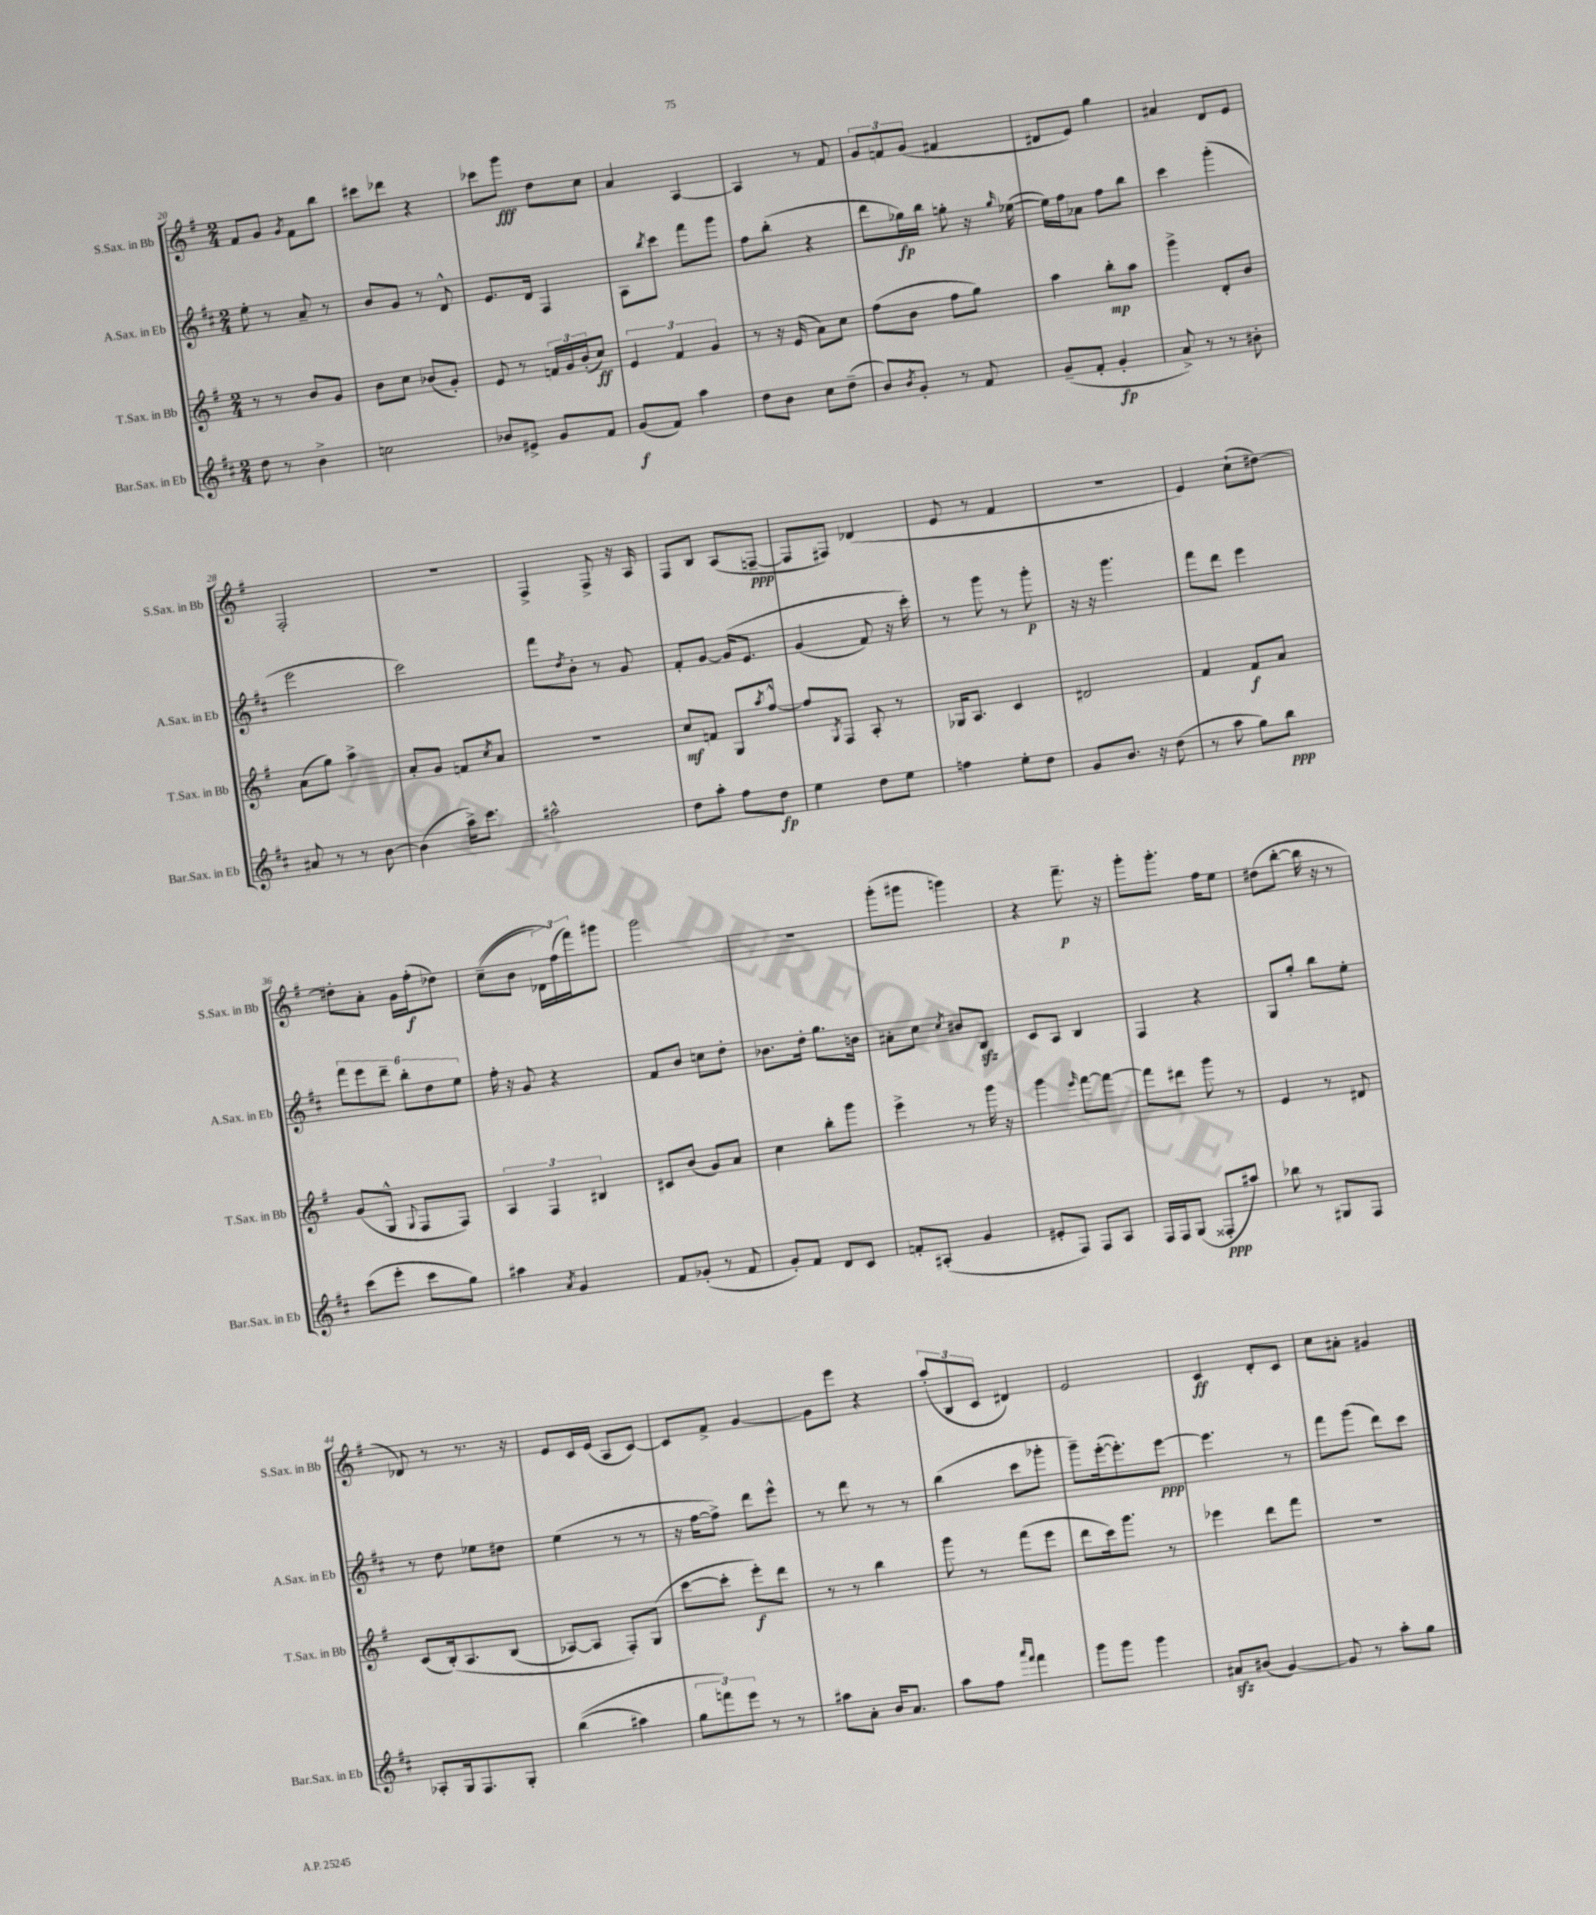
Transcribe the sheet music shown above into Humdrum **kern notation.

**kern	**kern	**kern	**kern
*staff4	*staff3	*staff2	*staff1
*clefG2	*clefG2	*clefG2	*clefG2
*k[f#c#]	*k[f#]	*k[f#c#]	*k[f#]
*M2/4	*M2/4	*M2/4	*M2/4
8dd	8r	8ee'	8f#
8r	8r	8r	8g
.	.	.	8qg
4b^	8b	8a~	8f#
.	8g	8r	8bb
=	=	=	=
2cc	8b	8b	8ccc#
.	8cc	8g	8ddd-
.	(8b-	8r	4r
.	8g')	8d^^	.
=	=	=	=
8b-	8e	8.e	8ccc-
8e#^	8r	.	8ggg
.	.	16d	.
8g	24f	4F#	8dd
.	24g	.	.
.	(24b'	.	.
8f#	8cc)	.	8cc
=	=	=	=
(8g	6e	8A	4a
.	.	8qbb	.
8f#)	.	8ccc#	.
.	6f#	.	.
4aa	.	8fff#	[4A
.	6g	.	.
.	.	8ggg	.
=	=	=	=
8dd	8r	8ff#	4A]
8b	16r	(8bb'	.
.	(16e	.	.
8cc#	8a)	4r	8r
(8dd~	8cc	.	8f#
=	=	=	=
8b)	(8ff#	8ddd	12g
.	.	.	12f
8qb	.	.	.
8g'	8b	16gg-)	.
.	.	.	(12g
.	.	16bb	.
8r	8ff#	8gg'	4f#
8f#	8gg)	16r	.
.	.	16qqgg	.
.	.	([16ee-	.
=	=	=	=
(8g~	4aa	16ee-])	8d#
.	.	16ff#	.
8f#'	.	8a-	8e)
4g'	8bb'	8ff#	4gg
.	8aa	8bb	.
=	=	=	=
8a^)	4ggg^	4ccc#	4a#
8r	.	.	.
8r	8d'	(4ggg'	8d
8b#'	8b	.	8e
=	=	=	=
8a#	(8a	2eee	2F#'
8r	8gg)	.	.
8r	4aa^	.	.
[8b	.	.	.
=	=	=	=
(4b]	8a'	2ccc#)	2r
.	8g	.	.
16aa^)	8f	.	.
8.ccc#	.	.	.
.	8qcc	.	.
.	8a	.	.
=	=	=	=
2aa#^^	2r	8fff#	4F#^
.	.	8qdd	.
.	.	8b'	.
.	.	8r	8F#^
.	.	8g	16r
.	.	.	16A
=	=	=	=
8dd	8cc	8f#'	8F#
8aa'	8f	[8g	8B
8ff#	8G	&(16g]	(8A
.	.	8.e	.
.	8qaa	.	.
8dd	[8ff#^^	.	[8F~
=	=	=	=
4ee	8ff#]	(4g	8F]
.	8qG	.	.
.	8F#	.	8F#)
8dd	8A'	8f#)	(4d-
8ee	8r	16r	.
.	.	16ccc#'&)	.
=	=	=	=
4ff	16G-	8r	8e
.	8.A	.	.
.	.	8ggg	8r
8ee'	4c	8r	4f#
8dd	.	8ggg'	.
=	=	=	=
8g	2d#	16r	2r
.	.	16r	.
8.b	.	4.ggg	.
16r	.	.	.
(8dd	.	.	.
=	=	=	=
8r	4f#	8fff#	4e)
8aa	.	8ddd	.
8gg)	8f#	4eee	(8cc`
8bb	8a	.	[8dd#)
=	=	=	=
(8ccc#	(8g	12fff#	8dd#']
.	.	12eee	.
8eee'	8G^^	.	8a'
.	.	12ddd~	.
.	8qqG	.	.
8ccc#	8F#	12bb'	16g
.	.	.	(16ff#'
.	.	12dd	.
8gg)	8F#)	.	8dd-)
.	.	12ee	.
=	=	=	=
4aa#	6A	16ff#'	&((8cc~
.	.	16r	.
.	.	8g	8b
.	6F#	.	.
8qa	.	.	.
4g	.	4r	24d-)
.	.	.	(24ff#&)
.	6B#	.	24fff#)
.	.	.	8ggg#
=	=	=	=
8f#	8c#	8f#	2ggg
(8g-'	(8b	8b	.
8r	8g)	8cc	.
8f#	8a	8dd'	.
=	=	=	=
8g')	4cc	8.b-	2r
8f#	.	.	.
.	.	16dd'	.
8d	8bb'	8.gg	.
8c#	8ggg	.	.
.	.	16b	.
=	=	=	=
8f'	4eee^	8a#'	(8ggg'
(8A#'	.	8cc#	8ggg#
.	.	8qcc#	.
4g	8r	8b#	4ggg)
.	16ggg	8B	.
.	16r	.	.
=	=	=	=
8e#'	4ggg	8c#	4r
8F#)	.	8A	.
.	16qqeee	.	.
8F#	[8fff#	4B	8.fff#~
8A	8fff#_	.	.
.	.	.	16r
=	=	=	=
16F#	8fff#]	4F#	8ggg'
16F#	.	.	.
(8G	8ddd#	.	8.ggg'
8F##'	8ggg	4r	.
.	.	.	16ff#
8aa#)	8r	.	8ee
=	=	=	=
8bb-	4e	8G	(8dd#
8r	.	8gg'	[8bb'
8G#	8r	8bb	16bb]
.	.	.	16r
8F#	8d#	8ee'	8r
=	=	=	=
8A-'	(8c	8r	8d-)
16G	&(16B')	8dd	8r
8.F#	8.A	.	.
.	.	8ee-	8.r
8G'	(8B	8dd#	.
.	.	.	16r
=	=	=	=
&((4bb	[8A-)	(4ee	8e
.	8A-]	.	16c
.	.	.	(16e
4aa#)	8F#'&)	8r	8A
.	(8G	8r	[8c)
=	=	=	=
12gg	[8ccc	16r	8c]
.	.	[16ff#	.
12fff&)	.	.	.
.	8ccc']	8ff#^])	8f#^
12eee	.	.	.
8r	8eee')	8ddd	[4g
8r	8ddd	8eee^^	.
=	=	=	=
8aa#	8r	8r	8g]
8a'	8r	8ddd	8eee
16b	4bb	8r	4r
8.a	.	.	.
.	.	8r	.
=	=	=	=
8aa	8ggg	(4bb	(12aa'
.	.	.	12B
8ff#	8r	.	.
.	.	.	12c
16qqaaa	.	.	.
16qqfff#	.	.	.
4fff#	(8fff#	8ccc#	4d#)
.	8eee	8ggg-'	.
=	=	=	=
8ggg	8ddd	8ggg~)	2e
8ggg	16ccc)	([16eee'	.
.	8.ggg	8.eee'])	.
4ggg	.	.	.
.	8r	[8eee	.
=	=	=	=
8a#	4eee-	4.eee]	4c
(8b#	.	.	.
[4g)	8ddd	.	8d'
.	8fff#	8r	8c
=	=	=	=
8g]	2r	8fff#	8cc
8r	.	(8ggg	8a#'
8aa'	.	8ddd)	4g#
8gg	.	8ccc#	.
==	==	==	==
*-	*-	*-	*-
